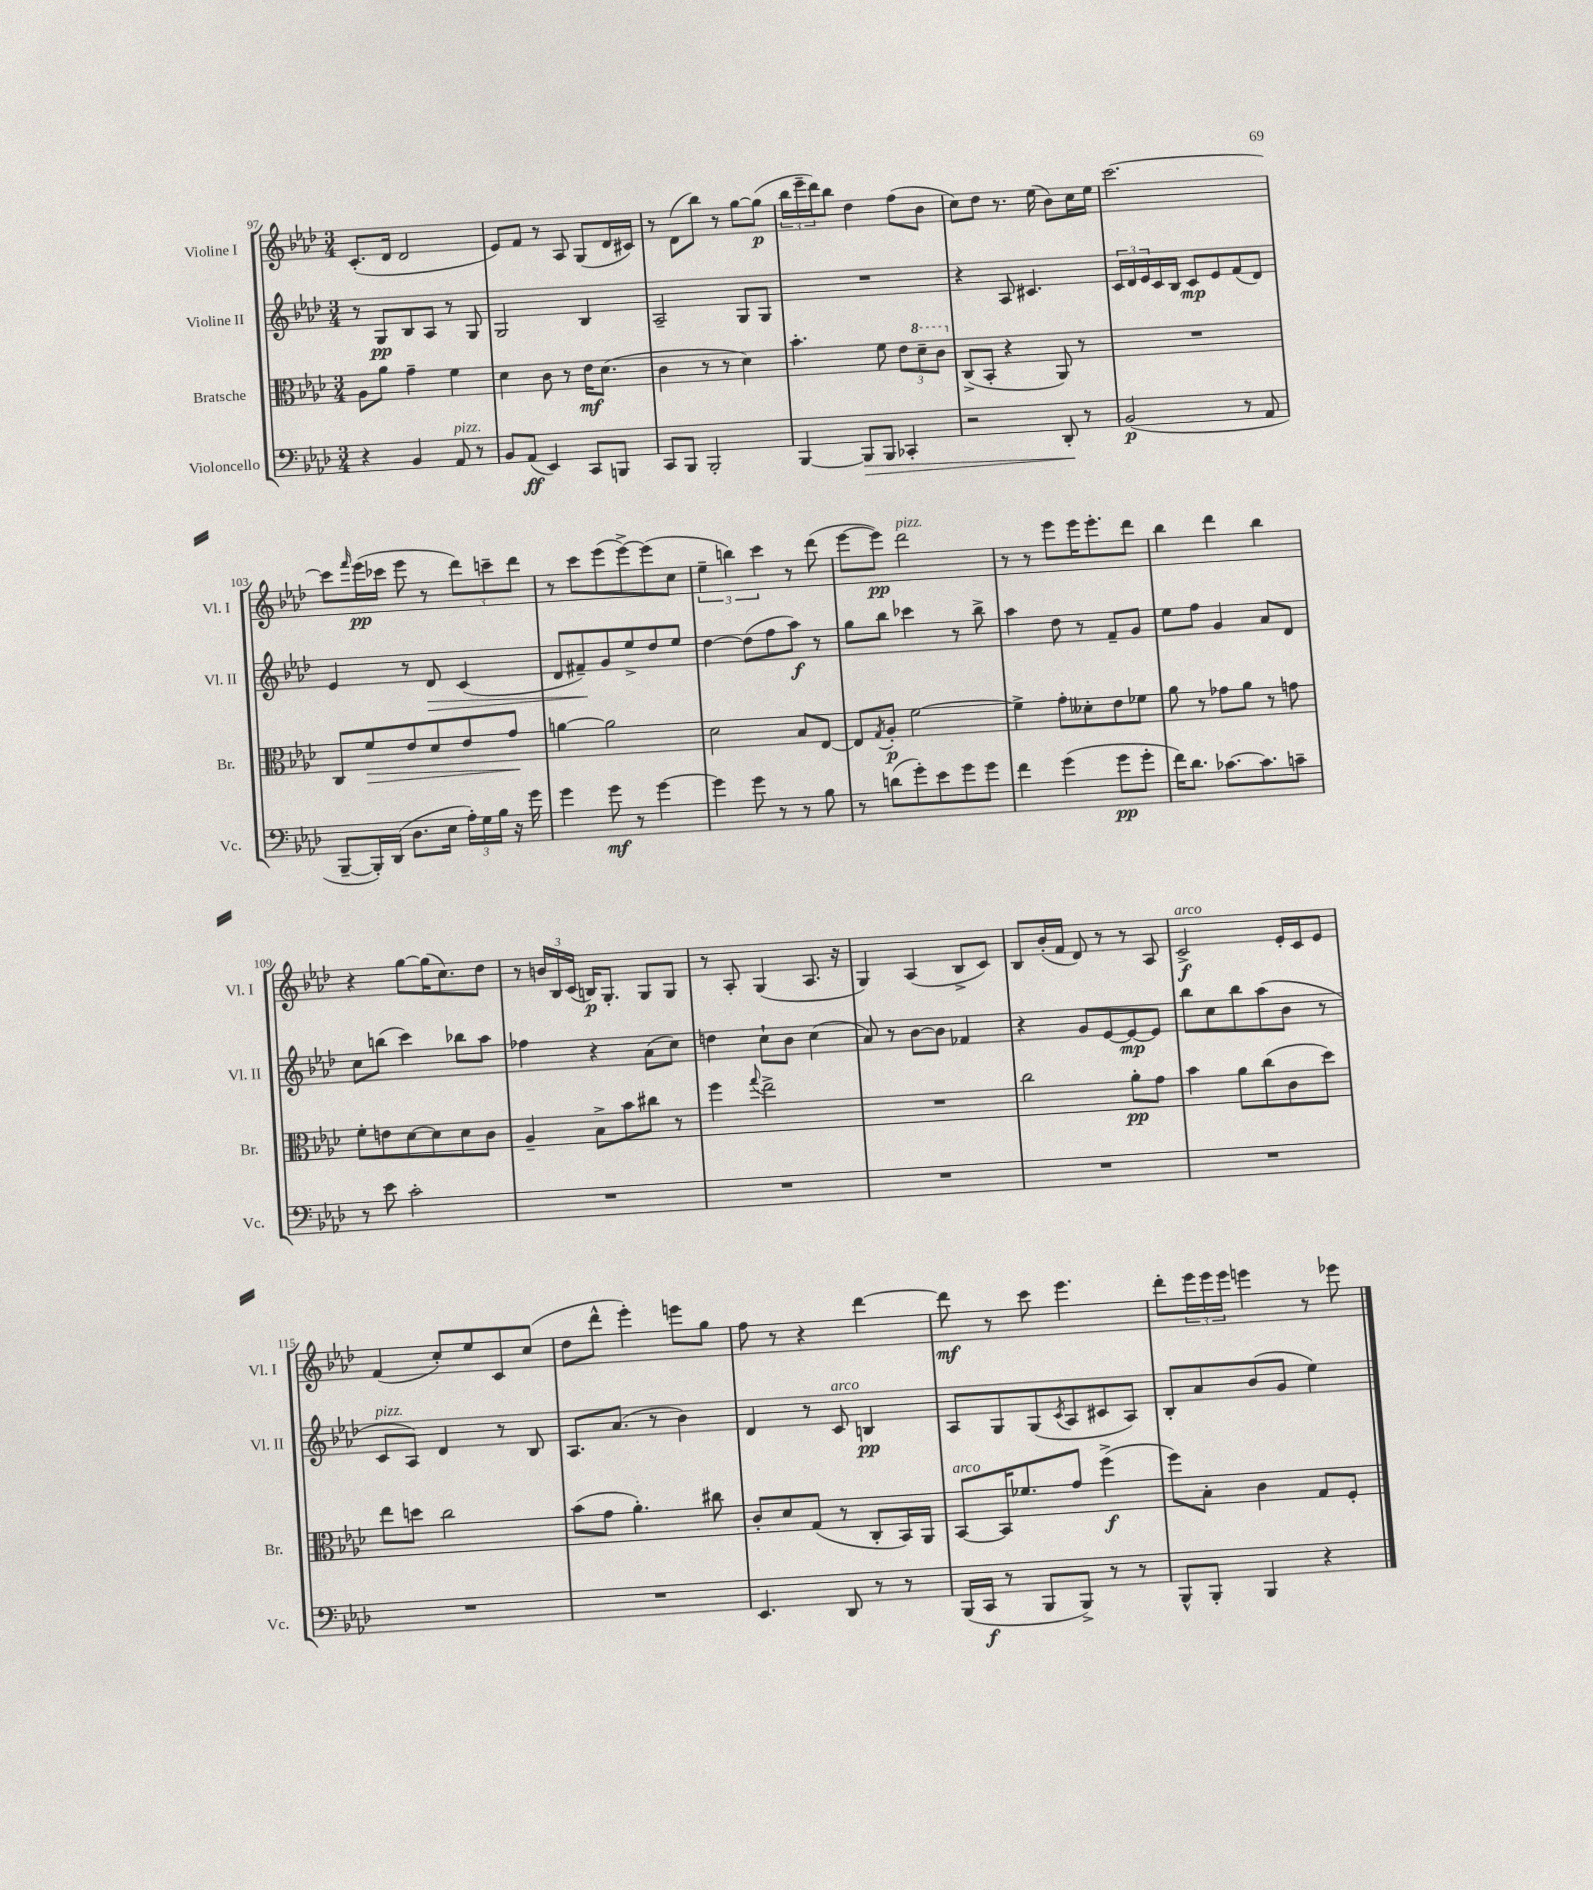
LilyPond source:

<<
\new StaffGroup <<
\new Staff = "s0" \with { instrumentName = "Violine I" shortInstrumentName = "Vl. I" } {
    \clef treble \key aes \major \numericTimeSignature \time 3/4
    c'8.-.( des'16 des'2 |
    ees'8) f'8 r8 aes8 g8( des'16 cis'16) |
    r8 des'8( bes''8) r8 g''8~ g''8\p( |
    \tuplet 3/2 { bes''16 ees'''16-- des'''16) } bes''8 des''4 f''8( bes'8 |
    c''8) des''8 r8. ees''16( bes'8) c''16 ees''16 |
    c'''2.~ |
    c'''8 \grace { f'''16 } ees'''16\pp( ces'''16 ees'''8 r8 \tuplet 3/2 { des'''8) c'''8-- des'''8 } |
    r8 c'''8 ees'''8( ees'''8~->) ees'''8( c''8 |
    \tuplet 3/2 { ees''4-- b''4) c'''4 } r8 des'''8( |
    ees'''8~ ees'''8\pp) des'''2^\markup { \italic "pizz." } |
    r8 r8 ees'''8 ees'''16 ees'''8.-. des'''8 |
    bes''4 des'''4 bes''4 |
    r4 g''8~ g''16( c''8.) des''8 |
    r8 \tuplet 3/2 { b'16 bes16 c'16( } b16\p) g8.-. g8 g8 |
    r8 aes8-. g4( aes8. r16 |
    g4) aes4( bes8-> c'8) |
    bes8 bes'16-.( f'16 des'8) r8 r8 aes8 |
    c'2->\f^\markup { \italic "arco" } ees'16-. c'16 ees'8 |
    f'4( c''8-.) ees''8 c'8 c''8( |
    des''8 des'''8-^ ees'''4-.) e'''8 g''8 |
    f''8 r8 r4 des'''4~ |
    des'''8\mf r8 c'''8 ees'''4. |
    des'''8-. \tuplet 3/2 { ees'''16 ees'''16 ees'''16 } e'''4 r8 ees'''8 \bar "|." |
}
\new Staff = "s1" \with { instrumentName = "Violine II" shortInstrumentName = "Vl. II" } {
    \clef treble \key aes \major \numericTimeSignature \time 3/4
    r8 g8\pp bes8 aes8 r8 g8 |
    g2 bes4 |
    aes2-- g8 g8 |
    R2. |
    r4 aes8 cis'4. |
    \tuplet 3/2 { c'16 des'16 ees'16 } c'16 bes16 c'8\mp ees'8 f'8( des'8) |
    ees'4 r8 des'8\> c'4( |
    des'8 fis'8--\!) g'8 ees''8-> des''8 ees''8 |
    des''4~ des''8( f''8 aes''8\f) r8 |
    g''8 bes''8 ces'''4 r8 bes''8-> |
    aes''4 des''8 r8 f'8-- g'8 |
    ees''8 f''8 g'4 aes'8 des'8 |
    c''8 b''8( c'''4) bes''8 aes''8 |
    fes''4 r4 aes'8( c''8) |
    d''4 c''8-! bes'8 c''4( |
    aes'8) r8 bes'8~ bes'8 fes'4 |
    r4 g'8 ees'8~ ees'8~\mp ees'8 |
    bes''8 c''8 bes''8 aes''8( bes'8 r8 |
    c'8^\markup { \italic "pizz." } aes8) des'4 r8 bes8 |
    aes8. aes'8.( r8 bes'4) |
    des'4 r8 c'8^\markup { \italic "arco" } b4\pp |
    aes8 g8 g8( \acciaccatura { c'8 } aes8 cis'8 aes8) |
    bes8-. aes'8 bes'8( g'8 ees''4) \bar "|." |
}
\new Staff = "s2" \with { instrumentName = "Bratsche" shortInstrumentName = "Br." } {
    \clef alto \key aes \major \numericTimeSignature \time 3/4
    aes8 aes'8 g'4-- f'4 |
    des'4 c'8 r8 ees'16\mf des'8.( |
    c'4 r8 r8 des'4) |
    bes'4.-. f'8 \tuplet 3/2 { ees'8 \ottava #1 des''8-- c''8 \ottava #0 } |
    c8->( bes,8-. r4 aes,8) r8 |
    R2. |
    c8 f'8\> ees'8 des'8 ees'8 g'8\! |
    a'4~ a'2 |
    des'2 bes8 ees8~ |
    ees8 \acciaccatura { g8 } aes8-.\p f'2~ |
    f'4-> g'8-. deses'8-. ees'8 fes'8 |
    aes'8 r8 ges'8 aes'8 r8 g'8 |
    f'8-. e'8 des'8~ des'8 des'8 c'8 |
    aes4-- bes8-> bes'8 cis''8 r8 |
    f''4 \appoggiatura { g''8 } ees''2-> |
    R2. |
    c''2 aes'8-.\pp g'8 |
    bes'4 aes'8 c''8( c'8 des''8) |
    ees''8 d''8 c''2 |
    bes'8( g'8 aes'4.-.) cis''8 |
    c'8-. des'8 g8( r8 c8-. bes,16) aes,16 |
    bes,8~^\markup { \italic "arco" } bes,16 fes'8. g'8 f''4->\f( |
    f''8) bes8-. c'4 g8 f8-. \bar "|." |
}
\new Staff = "s3" \with { instrumentName = "Violoncello" shortInstrumentName = "Vc." } {
    \clef bass \key aes \major \numericTimeSignature \time 3/4
    r4 bes,4 aes,8^\markup { \italic "pizz." } r8 |
    bes,8 aes,8\ff( ees,4) c,8 b,,8 |
    c,8 bes,,8 bes,,2-. |
    bes,,4~ bes,,8\> bes,,8 ces,4-. |
    r2 des,8-.\! r8 |
    bes,2\p( r8 aes,8 |
    bes,,8~-- bes,,16-.) des,16( des8. ees16 \tuplet 3/2 { aes16-.) g16 bes16 } r16 g'16 |
    g'4 g'8\mf r8 g'4~ |
    g'4 g'8 r8 r8 bes8 |
    r8 d'8( g'8-.) ees'8 g'8 g'8 |
    f'4 g'4( g'8\pp g'8-. |
    f'16) des'8. ces'8.~ ces'8. c'8-- |
    r8 ees'8 c'2-. |
    R2. |
    R2. |
    R2. |
    R2. |
    R2. |
    R2. |
    R2. |
    ees,4. des,8 r8 r8 |
    bes,,16( c,16\f r8 bes,,8 bes,,8->) r8 r8 |
    bes,,8-^ bes,,8-. bes,,4 r4 \bar "|." |
}
>>
>>
\layout { \context { \Score currentBarNumber = #97 } }
